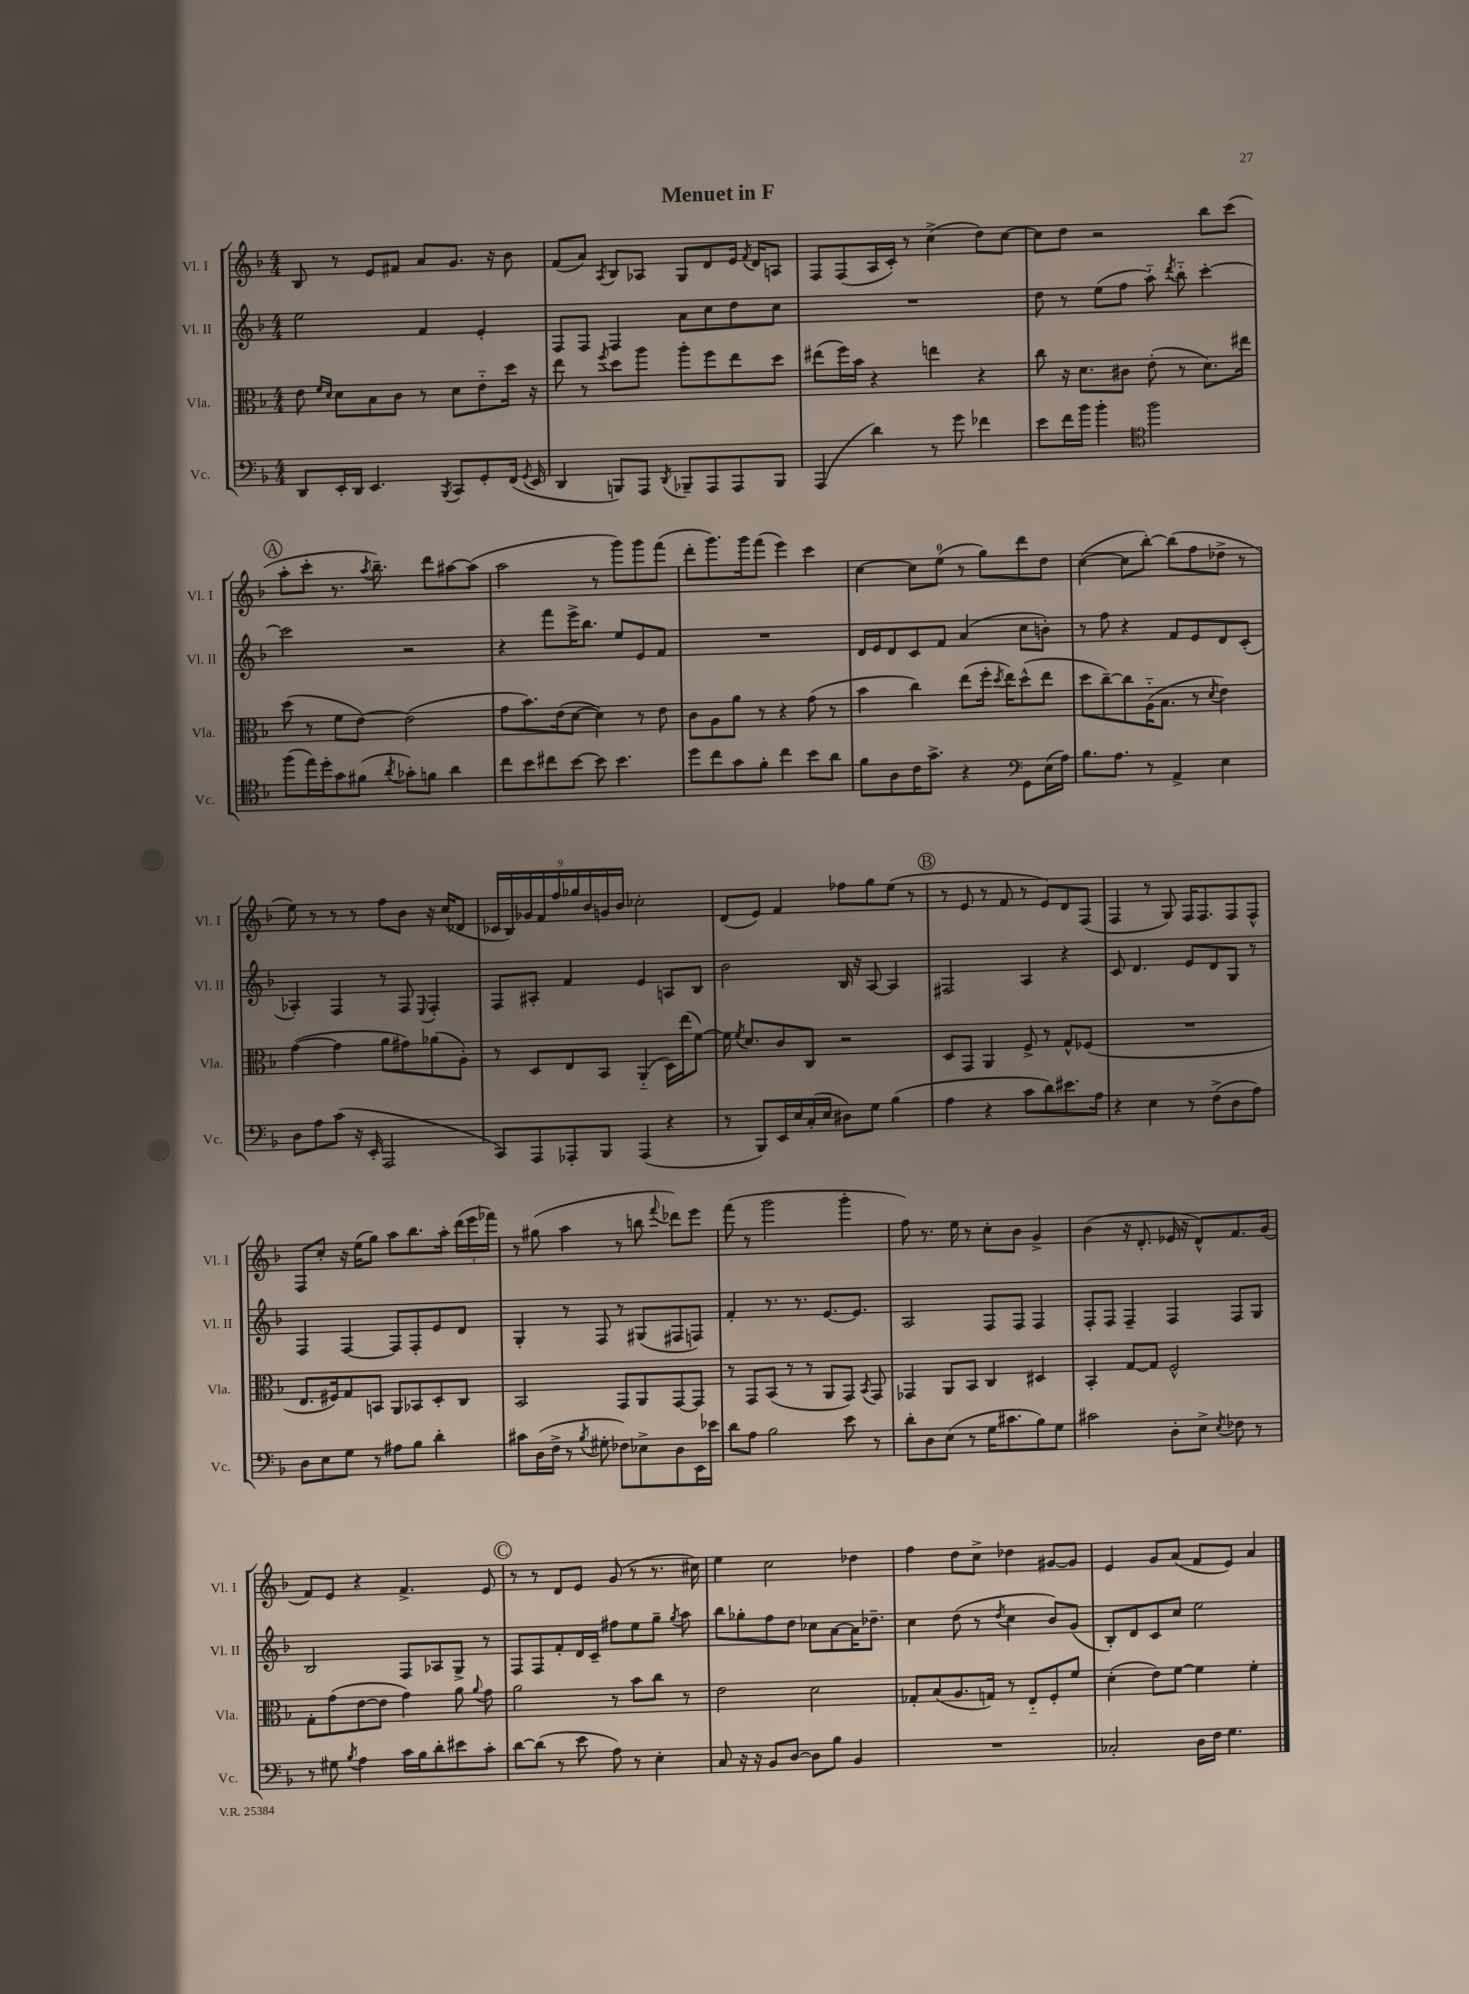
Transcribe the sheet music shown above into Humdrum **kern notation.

**kern	**kern	**kern	**kern
*part4	*part3	*part2	*part1
*staff4	*staff3	*staff2	*staff1
*I"Vc.	*I"Vla.	*I"Vl. II	*I"Vl. I
*I'Vc.	*I'Vla.	*I'Vl. II	*I'Vl. I
*clefF4	*clefC3	*clefG2	*clefG2
*k[b-]	*k[b-]	*k[b-]	*k[b-]
*M4/4	*M4/4	*M4/4	*M4/4
=1	=1	=1	=1
8DD/L	8e\	2ee\	8B-/
.	16qqf/LL	.	.
.	16qqd/JJ	.	.
16EE'/L	8d\L	.	8r
16DD/JJ	.	.	.
4.EE/	8B-\	.	8e/L
.	8c\J	.	8f#X/J
.	8r	4f/	8a/L
8qBBB-/	.	.	.
8CC/L	8d\L	.	8.g/J
8GG'/	8e\	4e'/	.
.	.	.	16r
(16FF/Jk	16dd\Jk	.	8b-\
8qGG/	.	.	.
16EE/	16r	.	.
=2	=2	=2	=2
4DD/	8ee\	8F/L	(8f/L
.	8r	8F/J	8a/J)
.	8qff/	.	8qA/
8BBBn/L)	8dd\L	4F/	8B-/L
8AAA/J	8aa\J	.	8A-X/J
8qDD/	.	.	.
8BBB-X~/L	8aa'\L	8a\L	8G/L
8AAA/	8ff\	8cc\	8d/
8AAA/	8ee\	8dd\	16e/Jk
.	.	.	8qf/
.	.	.	16d/KL
8BBB-/J	8dd\J	8cc\J	8An/J
=3	=3	=3	=3
(4AAA/	(8ee#X\L	1r	8F/L
.	16ff\L)	.	(8F/
.	16b-\JJ	.	.
4d\)	4r	.	16A/L
.	.	.	16c'/JJ)
.	.	.	8r
8r	4een\	.	(4cc^\
8g\	.	.	.
4f-X\	4r	.	8dd\L)
.	.	.	[8cc\J
=4	=4	=4	=4
8e\L	8cc\	8dd\	8cc\L]
16f\L	16r	8r	8dd\J
16b-\JJ	8.d\L	.	.
4b-'\	.	(8ee\L	2r
.	8c#X\J	8ff\J	.
*clefC4	*	*	*
2ff\	(8e'\	8aa\)	.
.	.	8qddd/	.
.	8r	8bb-\	.
.	8.d\L)	[4ccc'\	8bb-\L
.	.	.	(8ccc\J
.	16ee#X\Jk	.	.
!!LO:LB:g=z
!!LO:REH:place=s1:t=A
=5	=5	=5	=5
(8ff\L	(8dd\	2ccc\]	8aa'\L
16ee\L)	8r	.	8ccc'\J
16dd'\J	.	.	.
8g\	8f\L	.	8.r
(8f#X\J	[8e\J)	.	.
.	.	.	8qaa/
.	.	.	8.bb-~\)
8qa/	.	.	.
8g-X'\L)	(2e\]	2r	.
8fn\J	.	.	8ddd\L
4a\	.	.	[8aa#X\
.	.	.	(8aa#\J]
=6	=6	=6	=6
8cc\L	8g\L	4r	2aa\
8b-\	8.b-\)	.	.
8cc#X\	.	8fff\L	.
.	(16e\k	.	.
[8b-\J	[8d\J	16eee^\K	.
.	.	8.bb-\J	.
8b-\]	4d\])	.	8r
4.b-\	.	8ee/L	8ggg\L)
.	8r	8e/	8ggg\
.	8e\	8f/J	(8fff\J
=7	=7	=7	=7
8dd\L	8c\L	1r	8ddd'\L
8cc\	8A\	.	8.ggg\)
8g\	8a\J	.	.
.	.	.	16ggg\k
8f'\J	8r	.	(8fff\J
4cc\	4r	.	4eee\)
8b-\L	(8g\	.	4ccc\
8a\J	8r	.	.
=8	=8	=8	=8
8f\L	4b-\	16d/LL	[4cc\
.	.	16e/J	.
8A\	.	8d/	.
16c\K	4cc\)	8c/	8cc\L]
8.g^\J	.	.	.
.	.	8f/J	(8ee\J
4r	(8ee\L	(4a/	8r
.	16ff'\Jk	.	8gg\L)
.	8qdd/	.	.
.	16ee\KL)	.	.
*clefF4	*	*	*
8GG\L	(8dd^^\	8cc\L	8ddd\
(16E\L	8ee\J	8bn'\J)	8dd\J
16A\JJ)	.	.	.
=9	=9	=9	=9
8.B-\L	8dd\L	8r	([4cc\
.	[8cc~\)	8ff\	.
8.A\J	.	.	.
.	8cc\]	4r	8cc\L]
8r	(16A\K	.	[8bb-'\J)
.	8.B-\J	.	.
4AA^/	.	8f/L	(8bb-\L]
.	8r	8e/	8ff\
.	8qd/	.	.
4E\	4e\)	8d/	8dd-X^\J
.	.	(8c'/J	8r
!!LO:LB:g=z
=10	=10	=10	=10
8D\L	([4g\	4A-X'/)	8ee\)
8A\	.	.	8r
(8c\J	4g\]	4F/	8r
16r	.	.	8r
16EE'/	.	.	.
2AAA/	8a\L	8r	8ff\L
.	8g#X\)	8F/	8b-\J
.	.	8qqE/	.
.	(8a-X\	4F'/	16r
.	.	.	(16cc/KL
.	8A'\J)	.	8d-X/J
=11	=11	=11	=11
8CC/L)	8r	8F/L	18c-X/LL
.	.	.	18B-/)
.	.	.	18g-X/
8AAA/	8D/L	8A#X'/J	.
.	.	.	18f/
.	.	.	18ff/
8AAA-X'/	8E/	4f/	.
.	.	.	18gg-X/
.	.	.	18b-/
8BBB-/J	8BB-/J	.	.
.	.	.	18gn/
.	.	.	18b-/JJ
(4AAA-/	(4AA/	4e/	2cc-X'\
4r	16D\LL)	8An/L	.
.	(16ee\J	.	.
.	[8f\J)	8B-/J	.
=12	=12	=12	=12
8r	16f\]	2b-\	(8d/L
.	8qf/	.	.
.	8.d/L	.	.
8BBB-/L)	.	.	8e/J)
16EE/L	8c/	.	4f/
16E/	.	.	.
(16C'/	8C/J	.	.
16E/JJ	.	.	.
8D#X\L)	2r	16B-/	8ff-X\L
.	.	16r	.
8G\J	.	[8A/	8gg\
(4B-\	.	4A/]	(8ee\J
.	.	.	8r
!!LO:REH:place=s1:t=B
=13	=13	=13	=13
4A\	8D/L	2F#X/	8r
.	8GG/J	.	8e/
4r	4AA/	.	8r
.	.	.	8f/
8c\L	8F^/	4A/	8r
8d\)	8r	.	8e/L)
8.e#X\	8G^^/L	4r	8d/
.	(8F-X/J	.	(8F/J
16A\Jk	.	.	.
=14	=14	=14	=14
4r	1r	8c/	4F/
.	.	4.d/	.
4E\	.	.	8r
.	.	.	8G/)
8r	.	8e/L	16F/KL
.	.	.	8.F/
(8F^\L	.	8d/	.
8D\	.	8G/J	8F/
8A\J)	.	8r	8F^^/J
!!LO:LB:g=z
=15	=15	=15	=15
8D\L	8.E/L	4F/	8F/L
8E\	.	.	8cc'/J
.	16F#X/k)	.	.
8G\J	8G/	[4F/	16r
.	.	.	(16ee\KL
8r	8BBn/J	.	8gg\J)
8A#X\L	8AA/L	8F/L]	8aa\L
8B-\J	8BB-X/	8F'/	8.bb-\
4d'\	8D'/	8e/	.
.	.	.	16aa'\Jk
.	8C/J	8d/J	(24ddd\LL
.	.	.	24eee\
.	.	.	24fff-X\JJ)
=16	=16	=16	=16
8c#X\L	2BB-/	4G'/	8r
(16D\L	.	.	(8gg#X\
16F^\JJ	.	.	.
8r	.	8r	4aa\
8qB-/	.	.	.
8G#X'\	.	8F/	.
8F-X\L)	8GG/L	8r	8r
8E-X^\	8AA/	(8G#X/L	8bbn\
.	.	.	8qqfff/
8D\	[8GG/	8F#X/	8ddd-X\L)
16EE\L	8GG/J]	8Fn/J)	8eee\J
16e-X\JJ	.	.	.
=17	=17	=17	=17
8d\L	8r	4f'/	(8fff\
8A\J	8GG/L	.	8r
2B-\	(8BB-/J	8.r	2ggg\
.	8r	.	.
.	.	8.r	.
.	8r	.	.
.	8AA/L	[8.e/L	.
8e\	8GG/J)	.	4ggg'\
.	.	8.e/J]	.
.	8qBB-/	.	.
8r	8GG/	.	.
=18	=18	=18	=18
8d'\L	4GG-X/	2A/	8ff\)
8D\	.	.	8.r
(8E\J	8AA/L	.	.
.	.	.	16ee\
8r	8BB-/J	.	8r
16G\KL	4C/	8F/L	8cc'\L
8.c#X\	.	.	.
.	.	8F/J	8b-\J
8B-\)	4D#X/	4F/	4g^/
8G\J	.	.	.
=19	=19	=19	=19
2c#X\	4BB-'/	8F'/L	(4b-\
.	.	8F/J	.
.	[8G/L	4F~/	16r
.	.	.	8.d'/
.	8G/J]	.	.
8D'\L	2F^^/	4F/	16e-X/
.	.	.	16r
8E^\J	.	.	8d^^/L)
8qE/	.	.	.
8F-X\	.	8F/L	8.f/
8r	.	8G/J	.
.	.	.	(16g/Jk
!!LO:LB:g=z
=20	=20	=20	=20
8r	8G'\L	2B-/	8f/L)
8G#X\	(8g\	.	8e/J
8qB-/	.	.	.
4A\	[8e\	.	4r
.	8e\J]	.	.
16c\LL	4g\)	8F/L	4.f^/
16B-\J	.	.	.
8d'\	.	8A-X/	.
8e#X\	8a\	8G^/J	.
.	8qqa/	.	.
8c'\J	8g\	8r	8e/
!!LO:REH:place=s1:t=C
=21	=21	=21	=21
[8d\L	2a\	8F/L	8r
(8d\J]	.	8F/	8r
8r	.	8f'/	8d/L
8e\	.	16d/L	8e/J
.	.	16c~/JJ	.
8A\)	8r	8ff#X\L	(8g/
8r	8b-\L	8ee\	8r
4E'\	8cc\J	8gg~\J	8.r
.	.	8qgg/	.
.	8r	8aa\	.
.	.	.	16cc#X\)
=22	=22	=22	=22
8C/	2e\	8bb-\L	4ee\
16r	.	8gg-X'\	.
16r	.	.	.
8BB-/L	.	8ff\	2cc\
[8D/J	.	8dd\J	.
8D\L]	2d\	8cc-X\L	.
8B-\J	.	[8a\	.
4BB-/	.	16a\K]	4dd-X\
.	.	8.dd-X~\J	.
=23	=23	=23	=23
1r	8G-X'/L	4cc\	4ff\
.	(8B-/	.	.
.	8.A/	(8dd\	8dd\L
.	.	8r	8cc^\J
.	16Gn/Jk)	.	.
.	.	8qdd/	.
.	8r	4cc\	4dd-X\
.	8E/L	.	.
.	8F'/	8b-/L)	[8g#X/L
.	8f/J	(8g/J	8g#/J]
=24	=24	=24	=24
2C-X'/	(4d'\	8B-'/L)	4e/
.	.	8d/	.
.	8e\L)	8c/	8g/L
.	[8f\J	8cc/J	(8a/J
16D\LL	4f\]	2ee\	8f/L
16F\JJ	.	.	.
4.G\	.	.	8e/J)
.	4f'\	.	4a/
==	==	==	==
*-	*-	*-	*-
